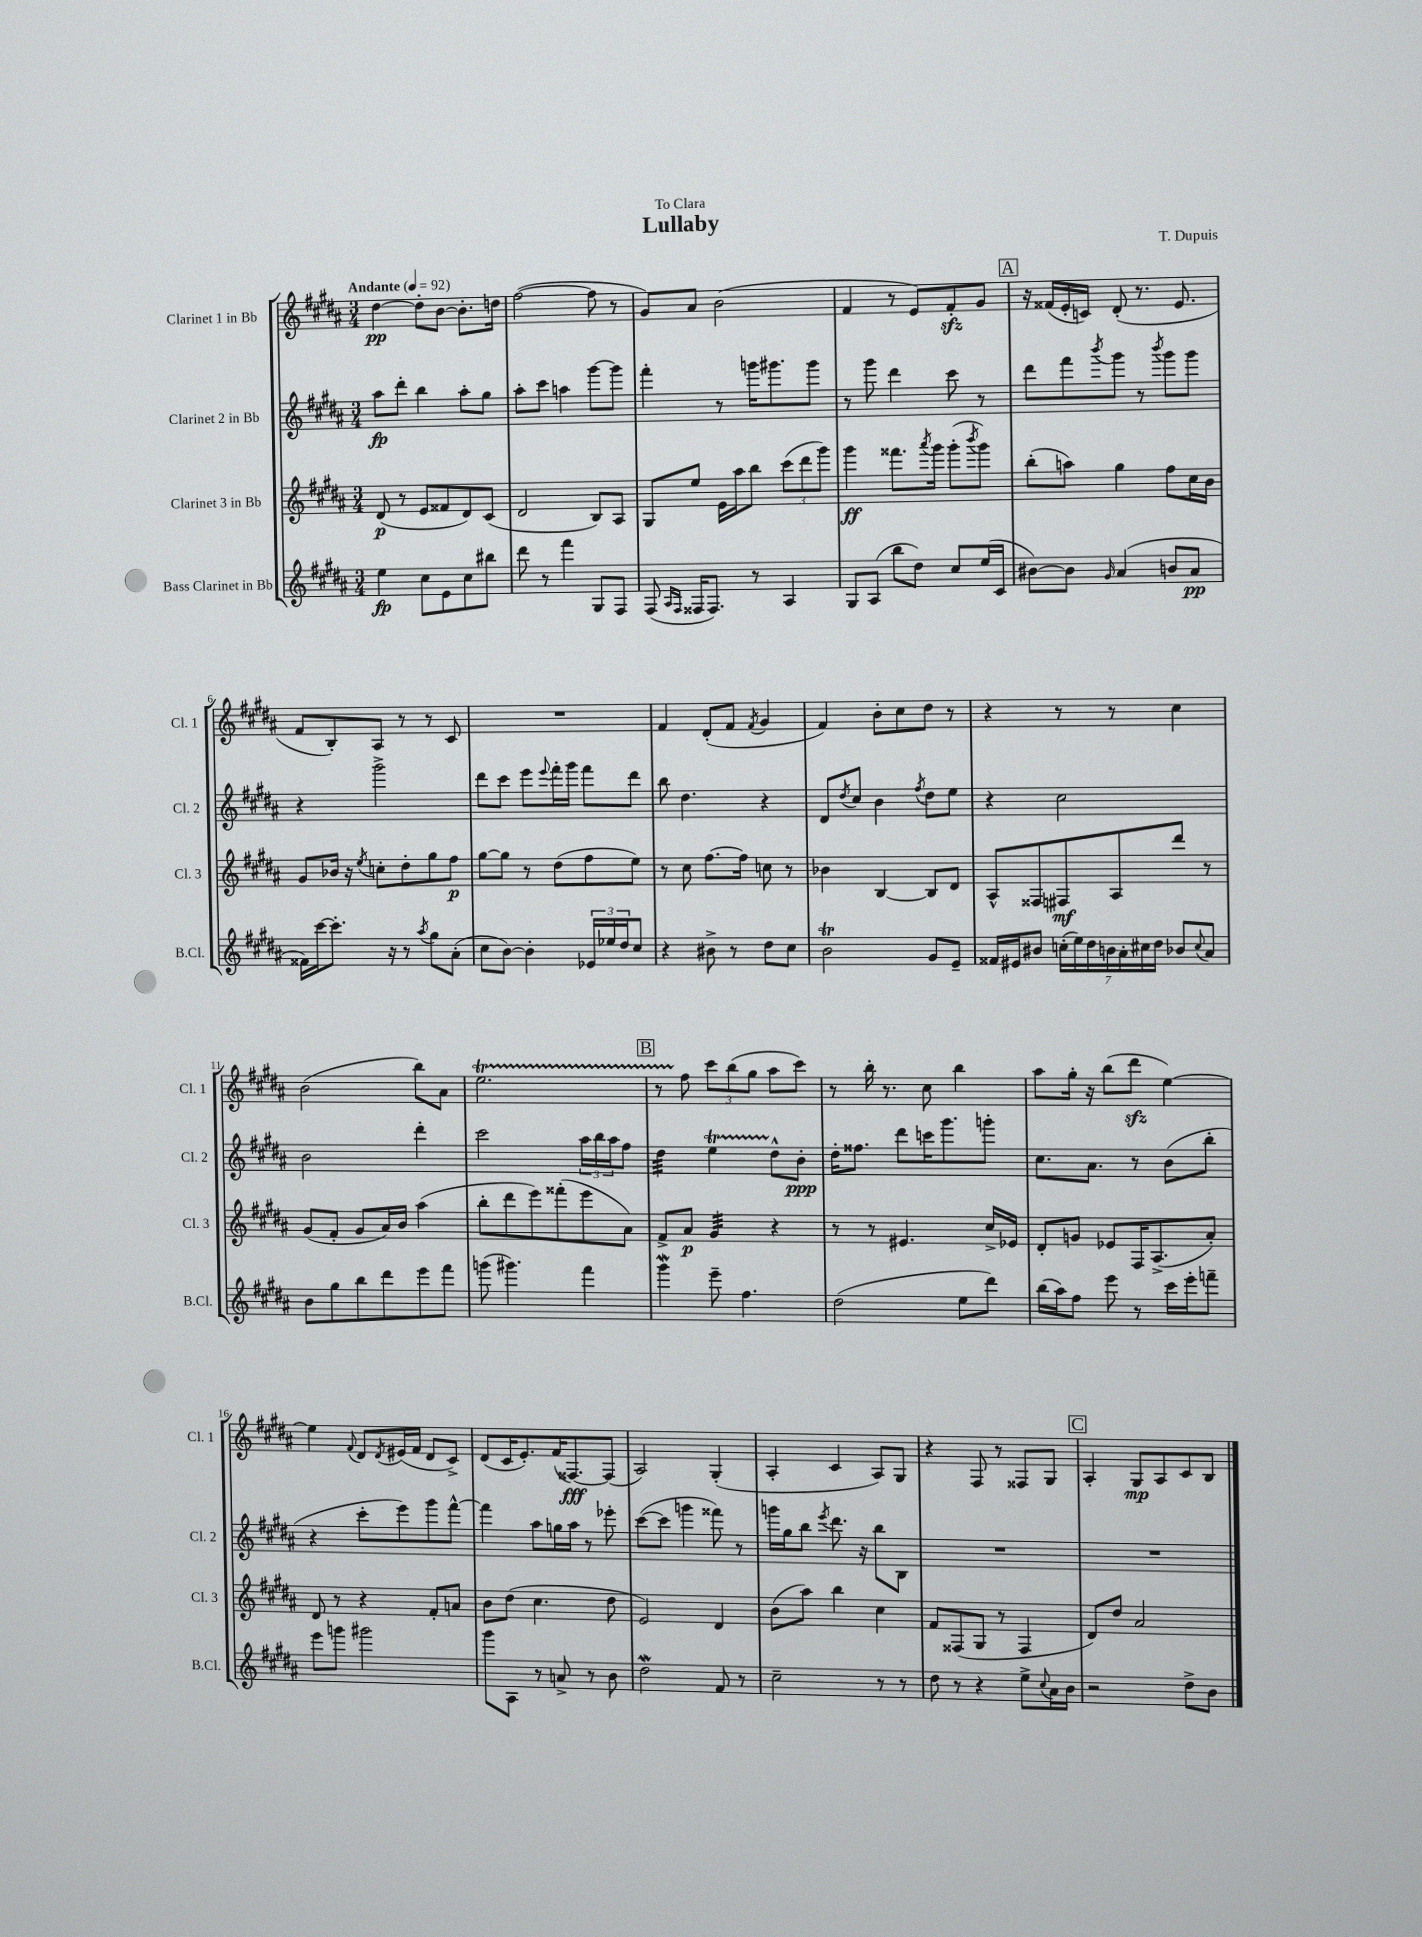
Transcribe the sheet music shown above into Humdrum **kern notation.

**kern	**kern	**kern	**kern
*staff4	*staff3	*staff2	*staff1
*clefG2	*clefG2	*clefG2	*clefG2
*k[f#c#g#d#a#]	*k[f#c#g#d#a#]	*k[f#c#g#d#a#]	*k[f#c#g#d#a#]
*M3/4	*M3/4	*M3/4	*M3/4
*MM92	*MM92	*MM92	*MM92
4ee\	(8d#/	8aa#\L	[4dd#\
.	8r	8ddd#'\J	.
8cc#\L	8e/L	4bb\	8dd#'\]L
8e\	8f##/	.	[8b\J
8cc#\	8d#/)	8aa#'\L	8.b'\]L
8bb#\J	(8c#/J	8gg#\J	.
.	.	.	16dd\Jk
=	=	=	=
8ddd#\	2d#/	8aa#'\L	([2ff#\
8r	.	8ccc#\J	.
4fff#\	.	4aa\	.
8G#/L	8B/L)	[8ggg#\L	8ff#\]
8F#/J	8A#/J	8ggg#\]J	8r
=	=	=	=
(8F#/	8G#/L	4fff#'\	8g#/L)
16qqA#/LL	.	.	.
16qqF#/JJ	.	.	.
16F##/LK	8ee/J	.	8a#/J
8.F##/J)	.	.	.
.	16e\LL	8r	(2b\
.	16aa#\J	.	.
8r	8bb\J	16ggg\LK	.
.	.	8.ggg#\	.
4A#/	(12ccc#\L	.	.
.	12ddd#\	.	.
.	.	8ggg#\J	.
.	12ggg#\J)	.	.
=	=	=	=
8G#/L	4ggg#\	8r	4f#/
(8A#/J	.	8ggg#\	.
8bb\L	8.fff##\L	4ddd#\	8r
8dd#\J)	.	.	8e/L)
.	8qaaa#/	.	.
.	16ggg#\Jk	.	.
8cc#/L	(8ggg#'\L	8ccc#\	8f#'/
.	8qbbb/	.	.
(16ee/L	8ggg#\J)	8r	8g#/J
16c#/JJ	.	.	.
=	=	=	=
[8b#\L)	(8bb'\L	8ddd#\L	16r
.	.	.	(16f##/LL
8b#\]J	8aa\J)	8fff#\	16e'/
.	.	.	16c/JJ)
16qqg#/	.	8qbbb/	.
(4a#/	4gg#\	8ggg#\J	(8d#'/
.	.	8r	8.r
.	.	8qbbb/	.
8b/L	8ff#\L	8ggg#\L	.
.	.	.	8.e/
8a#/J	16cc#\L	8ggg#\J	.
.	16b\JJ	.	.
=	=	=	=
16f##\LL)	8g#/L	4r	8f#/L
[16ccc#\J	.	.	.
8.ccc#'\]J	16b-/Jk	.	8B'/)
.	16r	.	.
.	8qee/	.	.
.	8cc'\L	2ggg#^\	8A#/J
16r	.	.	.
8r	8dd#'\	.	8r
8qaa#/	.	.	.
8gg#\L	8gg#\	.	8r
(8a#'\J	8ff#\J	.	8c#/
=	=	=	=
8cc#\L	[8gg#\L	8ddd#\L	2.r
[8b\J)	8gg#\]J	8ccc#\J	.
4b'\]	8r	8eee\L	.
.	.	8qqeee/	.
.	(8dd#\L	16fff#'\L	.
.	.	16ggg#\JJ	.
24e-/LL	8ff#\	8fff#\L	.
24ee-/	.	.	.
24dd#/J	.	.	.
8cc#/J	8ee\J)	8ddd#\J	.
=	=	=	=
4r	8r	8bb\	4f#/
.	8cc#\	4.dd#\	.
8b#^\	[8.ff#\L	.	(8d#'/L
8r	.	.	8f#/J
.	16ff#\]Jk	.	.
.	.	.	8qf#/
8dd#\L	8cc\	4r	4g#/
8cc#\J	8r	.	.
=	=	=	=
2b\	4b-\	8d#/L	4f#/)
.	.	8qdd#/	.
.	.	8cc#/J	.
.	[4B/	4b\	8b'\L
.	.	.	8cc#\
.	.	8qff#/	.
8g#/L	8B/]L	8dd#\L	8dd#\J
8e~/J	8d#/J	8ee\J	8r
=	=	=	=
16f##/LL	8A#^^/L	4r	4r
16e#/J	.	.	.
8b#/J	8F##/	.	.
(28cc'\LL	8F#/	2cc#\	8r
28ee\)	.	.	.
28dd#\	.	.	.
28b\	.	.	.
.	8A#/	.	8r
28a#'\	.	.	.
28cc#\	.	.	.
28dd#\JJ	.	.	.
8b-/L	8ddd#/J	.	4cc#\
8qqcc#/	.	.	.
8a#/J	8r	.	.
=	=	=	=
8b\L	(8g#/L	2b\	(2b\
8gg#\	8f#'/J	.	.
8bb\	8g#/L	.	.
8ddd#\	16a#/L)	.	.
.	16b/JJ	.	.
8eee\	(4aa#\	4ddd#'\	8bb\L)
8fff#\J	.	.	8a#\J
=	=	=	=
(8ggg\	8bb'\L	2ccc#\	2.ee\
4.ggg#\)	8ddd#\	.	.
.	8eee\)	.	.
.	(8fff##'\	.	.
4fff#\	8eee\	24aa#\LL	.
.	.	24bb\	.
.	.	24aa#\J	.
.	8a#\J)	8ff#\J	.
=	=	=	=
4ggg#\	8f#^/L	4dd#\	8r
.	8a#/J	.	8ff#\
8eee~\	4g#/	4ee\	12ccc#\L
.	.	.	(12bb\
4.ff#\	.	.	.
.	.	.	12gg#\J
.	4r	8dd#^^\L	8aa#\L
.	.	8b'\J	8ccc#\J)
=	=	=	=
(2dd#\	8r	16dd#'\LK	8r
.	.	8.ff##\J	.
.	8r	.	16bb'\
.	.	.	8.r
.	4.e#/	8ddd#\L	.
.	.	16ccc\K	8cc#\
.	.	8.ggg#\	.
8ee\L	.	.	4bb\
8ddd#\J)	16cc#^/LL	8ggg'\J	.
.	16e-/JJ	.	.
=	=	=	=
(16bb\LL	8d#'/L	8.cc#\L	8aa#\L
16aa#\J)	.	.	.
8ff#\J	8g/J	.	16gg#'\Jk
.	.	8.a#\J	16r
8eee\	8e-/L	.	(8bb\L
8r	16F#/K	8r	8ddd#\J
.	(8.A#^/	.	.
16ccc#\LL	.	(8b\L	[4ee\)
16eee'\J	.	.	.
8fff~\J	8a#'/J)	8bb'\J	.
=	=	=	=
8eee\L	8d#/	4r	4ee\]
8ggg\J	8r	.	.
.	.	.	8qqf#/
2ggg#\	4r	8ccc#'\L	8d#/L
.	.	.	8qd#/
.	.	8eee\)	(16e#/L
.	.	.	16f#/JJ
.	8f#'/L	8ggg#\	8d#/L
.	8a/J	[8fff#^^\J	8c#^/J)
=	=	=	=
8ggg#\L	8b\L	4fff#\]	(8d#/L
8A#\J	(8dd#\J	.	16c#/K
.	.	.	8.e'/)
8r	4.cc#\	8aa#\L	.
8a^/	.	16gg\L	(16f#/K
.	.	16aa#\JJ	[8.F##/)
8r	.	8r	.
8b\	8dd#\	8eee-'\	(8F##/]J
=	=	=	=
2dd#\	2e/)	([8ccc#\L	2A#/)
.	.	8ccc#\]J	.
.	.	4ggg\	.
8f#/	4d#/	8fff##\)	(4G#'/
8r	.	8r	.
=	=	=	=
2cc#~\	(8b\L	16ggg\LL	4A#'/
.	.	16gg#\J	.
.	8aa#\J)	8bb\J	.
.	.	8qeee/	.
.	4bb\	8.ddd#\	4c#/
.	.	16r	.
8r	4cc#\	8bb\L	8A#/L)
8r	.	8B\J	8G#/J
=	=	=	=
8dd#\	8f#/L	2.r	4r
8r	(8F##/	.	.
4r	8G#/J	.	8F#/
.	8r	.	8r
8ee^\L	4F##/	.	8F##/L
8qqcc#/	.	.	.
16a#\L	.	.	8G#/J
16b\JJ	.	.	.
=	=	=	=
2r	8d#/L)	2.r	4A#'/
.	8dd#/J	.	.
.	2a#/	.	8G#/L
.	.	.	8A#/
8dd#^\L	.	.	8c#/
8b\J	.	.	8B/J
==	==	==	==
*-	*-	*-	*-
